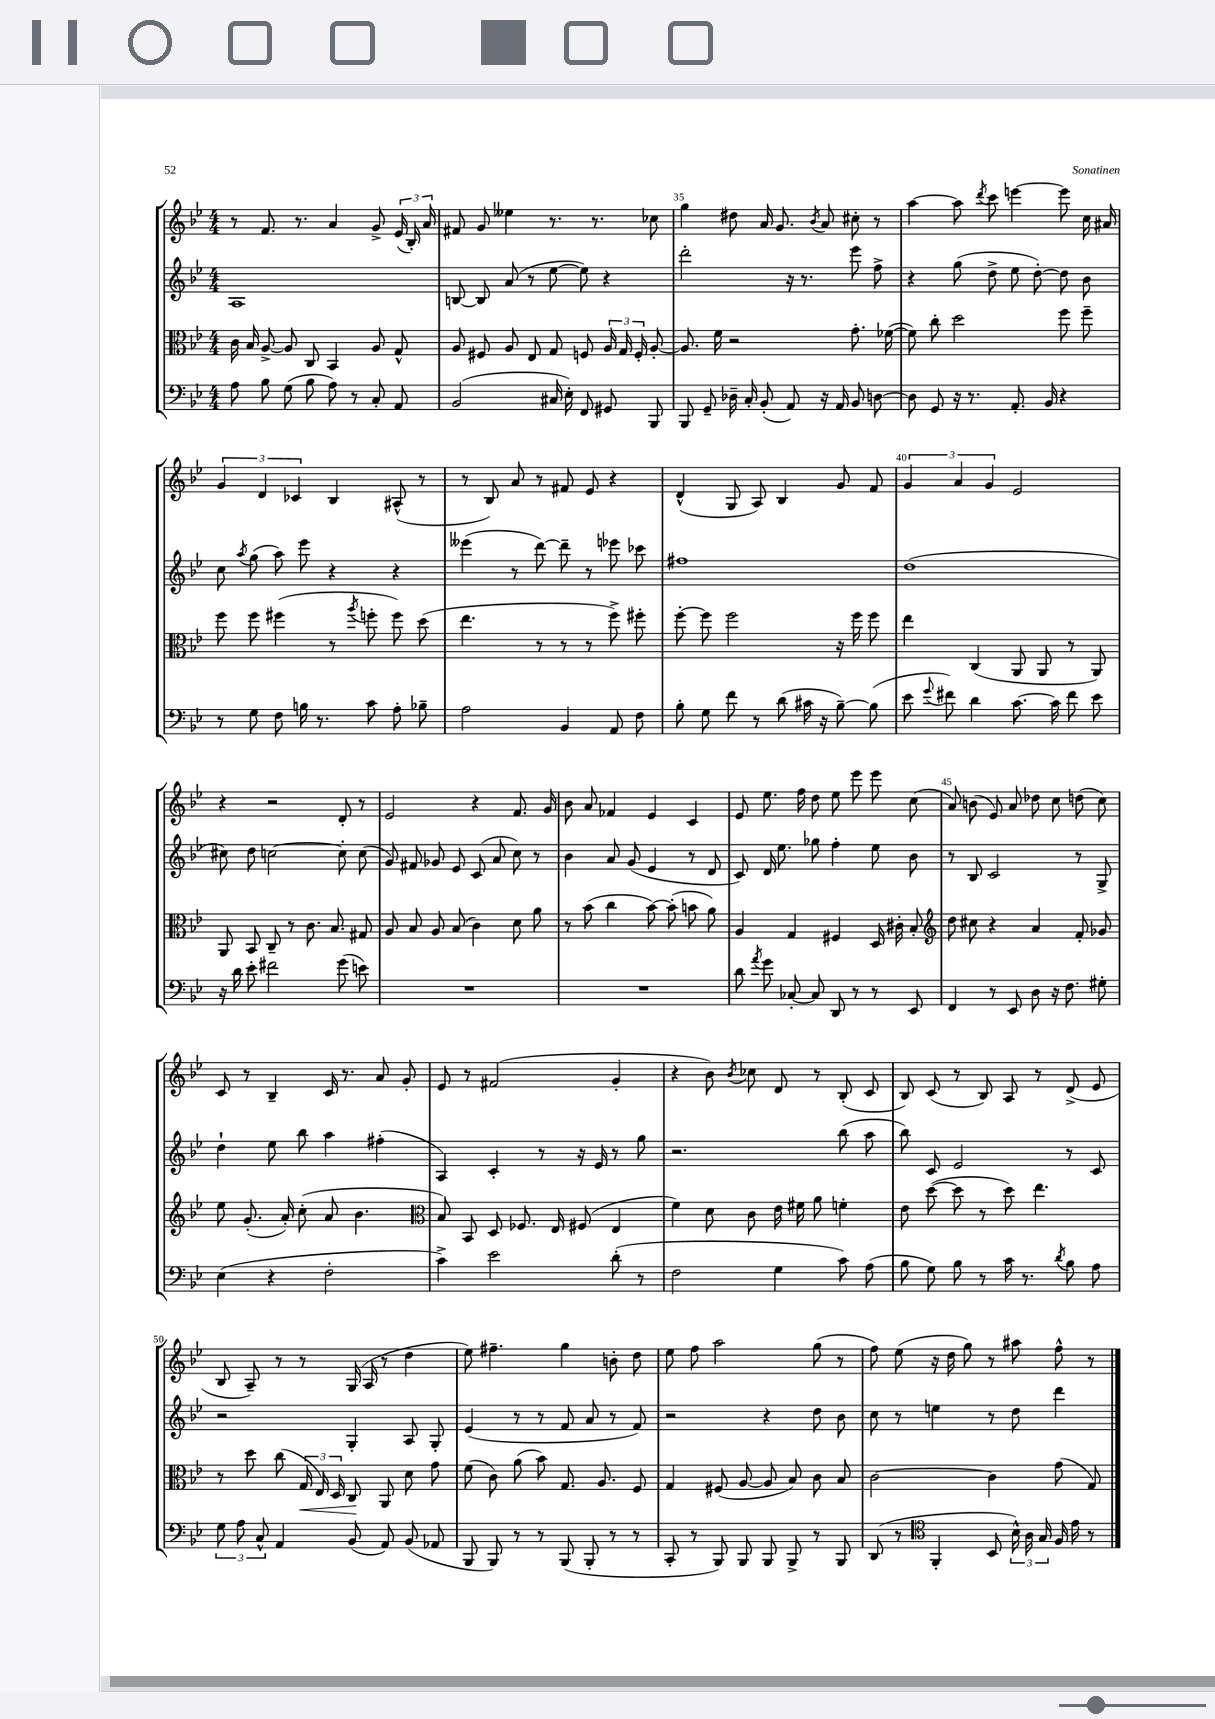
<<
\new StaffGroup <<
\new Staff = "s0" {
    \clef treble \key bes \major \numericTimeSignature \time 4/4
    \autoBeamOff r8 f'8. r8. a'4 g'8-> \tuplet 3/2 { ees'16( bes16-.) a'16 } |
    fis'8 g'8 eeses''4 r8. r8. ces''8 |
    g''4 dis''8 a'16 g'8. \acciaccatura { bes'8 } a'8 cis''8-. r8 |
    a''4~ a''8 \acciaccatura { d'''8 } c'''8 e'''4~ e'''8 c''16 ais'16 |
    \tuplet 3/2 { g'4 d'4 ces'4 } bes4 ais8-^( r8 |
    r8 bes8) a'8 r8 fis'8 ees'8 r4 |
    d'4-^( g8 a8) bes4 g'8 f'8 |
    \tuplet 3/2 { g'4 a'4 g'4 } ees'2 |
    r4 r2 d'8-. r8 |
    ees'2 r4 f'8. g'16 |
    bes'8 a'8 fes'4 ees'4 c'4 |
    ees'8 ees''8. f''16 d''8 ees''8 ees'''8 ees'''8 c''8( |
    a'8) b'8( ees'8) a'8 des''8 c''8 d''8( c''8) |
    c'8 r8 bes4-- c'16 r8. a'8 g'8-. |
    ees'8 r8 fis'2( g'4-. |
    r4 bes'8) \acciaccatura { bes'8 } ces''8 d'8 r8 bes8-.( c'8 |
    bes8) c'8( r8 bes8) a8 r8 d'8->( ees'8 |
    bes8 a8--) r8 r8 g16( a16 r8 d''4 |
    ees''8) fis''4.-- g''4 b'8-. d''8 |
    ees''8 f''8 a''2 g''8( r8 |
    f''8) ees''8( r16 d''16 g''8) r8 ais''8 f''8-^ r8 \bar "|." |
}
\new Staff = "s1" {
    \clef treble \key bes \major \numericTimeSignature \time 4/4
    \autoBeamOff a1 |
    b8~ b8 a'8( r8 ees''8~ ees''8) r4 |
    d'''2-. r16 r8. ees'''8 f''8-> |
    r4 g''8( d''8-> ees''8 d''8~-.) d''8 bes'8 |
    c''8 \acciaccatura { a''8 } g''8( a''8) ees'''8 r4 r4 |
    eeses'''4( r8 d'''8~) d'''8-- r8 ees'''8 ces'''8 |
    fis''1 |
    d''1( |
    cis''8) d''8 c''2~ c''8-. c''8( |
    g'8) fis'8 ges'8 ees'8 c'8( a'8 c''8) r8 |
    bes'4 a'8 g'8( ees'4 r8 d'8 |
    c'8) d'16 ees''8. ges''8 f''4-. ees''8 bes'8 |
    r8 bes8 c'2 r8 g8-> |
    d''4-! ees''8 bes''8 a''4 fis''4-.( |
    a4) c'4-. r8 r16 ees'16 r8 g''8 |
    r2. bes''8( a''8 |
    bes''8) c'8 ees'2 r8 c'8 |
    r2 g4-. a8 g8-. |
    ees'4( r8 r8 f'8 a'8 r8 f'8) |
    r2 r4 d''8 bes'8 |
    c''8 r8 e''4 r8 d''8 d'''4 \bar "|." |
}
\new Staff = "s2" {
    \clef alto \key bes \major \numericTimeSignature \time 4/4
    \autoBeamOff c'16 bes16 a8~-> a8 c8 bes,4 a8 g8-^ |
    a8 fis8 a8 ees8 g8 f8 \tuplet 3/2 { a16 g16 f16-. } a8~-. |
    a8. f'16 r2 g'8.-. fes'16~( |
    fes'8) c''8-. d''2 f''8 f''8-- |
    f''8 f''8 fis''4( r8 \acciaccatura { a''8 } f''8-. f''8) d''8( |
    ees''4. r8 r8 r8 f''8->) fis''8-. |
    f''8~-. f''8 f''2 r16 f''16 f''8 |
    ees''4 c4( a,8 a,8 r8 a,8) |
    a,8 bes,8 c8-- r8 c'8. bes8. gis8 |
    a8 bes8 a8 bes8( c'4) d'8 a'8 |
    r8 bes'8( c''4 bes'8~) bes'8-.( b'8 a'8) |
    a4 g4 fis4 d16 cis'16-. bes8-. |
    \clef treble d''8 cis''8 r4 a'4 f'8-. ges'8 |
    ees''8 g'8.-.( a'16-.) c''8-.( a'8 bes'4. |
    \clef alto bes8) bes,8 d8 fes8. ees16 fis8( ees4 |
    f'4) d'8 c'8 ees'16 fis'16 a'8 f'4-. |
    ees'8 d''8~( d''8 r8 d''8) ees''4. |
    r8 d''8 c''8( \tuplet 3/2 { g16\< ees16) d16 } c8\! a,8 d'8 g'8 |
    f'8( c'8) a'8( bes'8) g8. a8. f8 |
    g4 fis8( a8~ a8 bes8) c'8 bes8 |
    c'2~ c'4 g'8( g8) \bar "|." |
}
\new Staff = "s3" {
    \clef bass \key bes \major \numericTimeSignature \time 4/4
    \autoBeamOff a8 bes8 g8( bes8 a8) r8 c8-. a,8 |
    bes,2( cis16 ees16-.) f,8 gis,8 bes,,8 |
    bes,,8 g,8-- des16-- c16-. bes,8-.( a,8) r16 a,16 bes,8 d8~ |
    d8 g,8 r16 r8. a,8.-. bes,16 r4 |
    r8 g8 f8 b16 r8. c'8 a8-. bes8-- |
    a2 bes,4 a,8 f8 |
    bes8-. g8 f'8 r8 d'8( cis'16 r16 bes8~--) bes8( |
    ees'8 \appoggiatura { g'8 } fis'8) d'4 c'8.~ c'16 fis'8 ees'8 |
    r16 d'16 ees'8-. fis'2 g'8( e'8) |
    R1 |
    R1 |
    d'8 \acciaccatura { a'8 } g'8 ces8~-. ces8 d,8 r8 r8 ees,8 |
    f,4 r8 ees,8 d8 r16 f8. gis8-. |
    ees4( r4 f2-. |
    c'4->) ees'2 d'8-.( r8 |
    f2 g4 c'8) a8( |
    bes8 g8) bes8 r8 c'16 r8. \acciaccatura { d'8 } bes8 a8 |
    \tuplet 3/2 { g8 a8 c8-^ } a,4 bes,8( a,8) bes,8( aes,8 |
    bes,,8 bes,,8) r8 r8 bes,,8( bes,,8-. r8 r8 |
    c,8-. r8 bes,,8) bes,,8 bes,,8 bes,,8-> r8 bes,,8 |
    d,8( r8 \clef tenor f,4-. bes,8 \tuplet 3/2 { bes16-^) a16 g16 } f16 ees'16 r8 \bar "|." |
}
>>
>>
\layout { \context { \Score currentBarNumber = #33 \override BarNumber.break-visibility = ##(#f #t #t) barNumberVisibility = #(every-nth-bar-number-visible 5) } }
